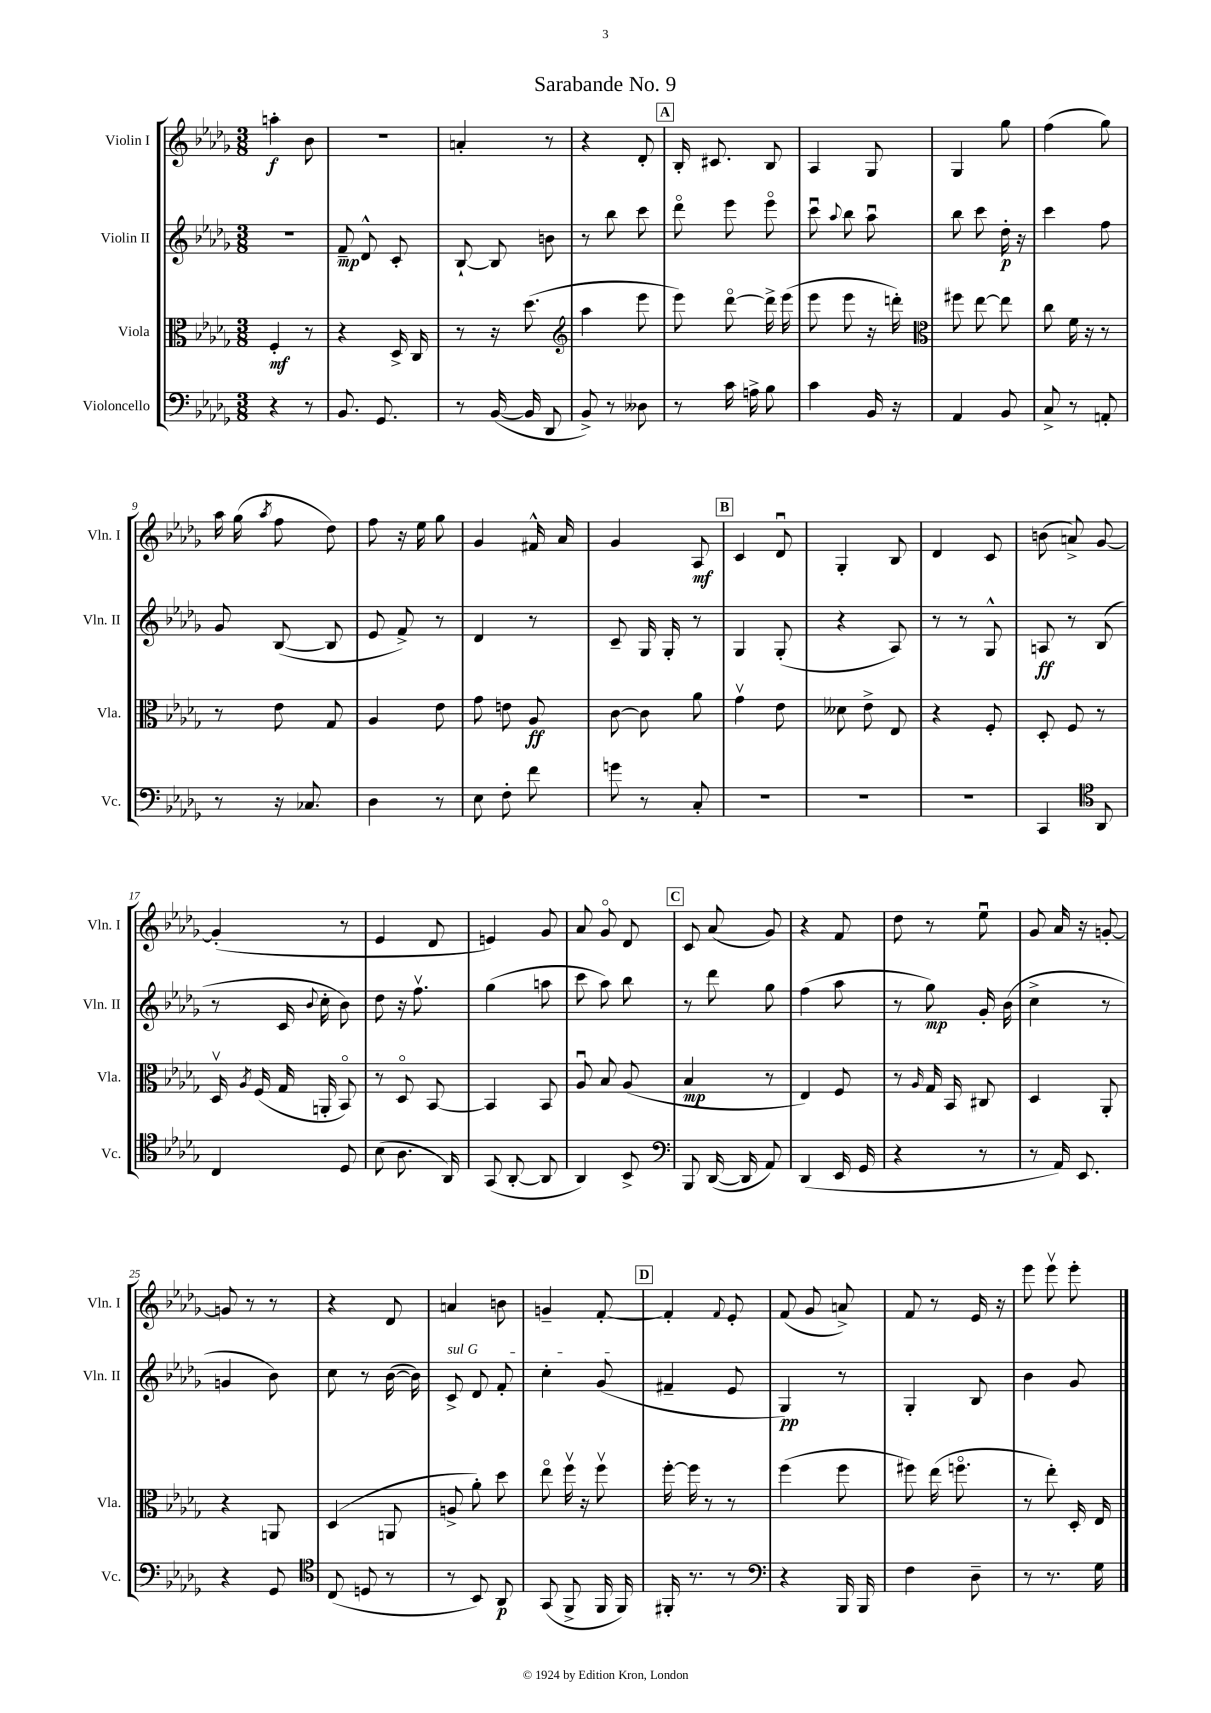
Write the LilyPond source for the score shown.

\header { title = "Sarabande No. 9" }
<<
\new StaffGroup <<
\new Staff = "s0" \with { instrumentName = "Violin I" shortInstrumentName = "Vln. I" } {
    \clef treble \key des \major \numericTimeSignature \time 3/8
    \autoBeamOff a''4-.\f bes'8 |
    r4. |
    a'4-. r8 |
    r4 des'8-. |
    \mark \markup { \box "A" } bes16-. cis'8. bes8 |
    aes4 ges8 |
    ges4 ges''8 |
    f''4( ges''8) |
    aes''16 ges''16( \acciaccatura { aes''8 } f''8 des''8) |
    f''8 r16 ees''16 ges''8 |
    ges'4 fis'16-^ aes'16 |
    ges'4 aes8\mf |
    \mark \markup { \box "B" } c'4 des'8\downbow |
    ges4-. bes8 |
    des'4 c'8 |
    b'8( a'8->) ges'8~ |
    ges'4-.( r8 |
    ees'4 des'8 |
    e'4) ges'8 |
    aes'8 ges'8\flageolet des'8 |
    \mark \markup { \box "C" } c'8 aes'8( ges'8) |
    r4 f'8 |
    des''8 r8 ees''8\downbow |
    ges'8 aes'16 r16 g'8~-. |
    g'8 r8 r8 |
    r4 des'8 |
    a'4 b'8 |
    g'4-- f'8~-. |
    \mark \markup { \box "D" } f'4-. \appoggiatura { f'8 } ees'8-. |
    f'8( ges'8 a'8->) |
    f'8 r8 ees'16 r16 |
    ees'''8 ees'''8\upbow ees'''8-. \bar "|." |
}
\new Staff = "s1" \with { instrumentName = "Violin II" shortInstrumentName = "Vln. II" } {
    \clef treble \key des \major \numericTimeSignature \time 3/8
    \autoBeamOff R4. |
    f'8--\mp des'8-^ c'8-. |
    bes8~-! bes8 b'8 |
    r8 bes''8 c'''8 |
    \mark \markup { \box "A" } des'''8\flageolet ees'''8 ees'''8\flageolet |
    c'''8\downbow \appoggiatura { aes''8 } bes''8 aes''8\downbow |
    bes''8 c'''8 des''16-.\p r16 |
    c'''4 f''8 |
    ges'8 bes8~( bes8 |
    ees'8 f'8->) r8 |
    des'4 r8 |
    c'8-- ges16 ges16-. r8 |
    \mark \markup { \box "B" } ges4 ges8-.( |
    r4 aes8) |
    r8 r8 ges8-^ |
    a8\ff r8 bes8( |
    r8 c'16 \appoggiatura { bes'8 } c''16-. bes'8) |
    des''8 r16 f''8.\upbow |
    ges''4( a''8 |
    c'''8 aes''8) bes''8 |
    \mark \markup { \box "C" } r8 des'''8 ges''8 |
    f''4( aes''8 |
    r8 ges''8\mp) ges'16-. bes'16( |
    c''4-> r8 |
    g'4 bes'8) |
    c''8 r8 bes'16~( bes'16) |
    \once \override TextSpanner.bound-details.left.text = \markup { \italic "sul G" } c'8->\startTextSpan des'8 f'8-. |
    c''4-. ges'8\stopTextSpan( |
    \mark \markup { \box "D" } fis'4-- ees'8 |
    ges4\pp) r8 |
    ges4-. bes8 |
    bes'4 ges'8 \bar "|." |
}
\new Staff = "s2" \with { instrumentName = "Viola" shortInstrumentName = "Vla." } {
    \clef alto \key des \major \numericTimeSignature \time 3/8
    \autoBeamOff f4-.\mf r8 |
    r4 des16-> c16 |
    r8 r16 des''8.( |
    \clef treble aes''4 ees'''8 |
    \mark \markup { \box "A" } ees'''8) des'''8~\flageolet des'''16-> ees'''16( |
    ees'''8 ees'''8 r16 d'''16-.) |
    \clef alto fis''8 ees''8~ ees''8 |
    c''8 f'16 r16 r8 |
    r8 ees'8 ges8 |
    aes4 ees'8 |
    ges'8 e'8 aes8\ff |
    c'8~ c'8 aes'8 |
    \mark \markup { \box "B" } ges'4\upbow ees'8 |
    deses'8 ees'8-> ees8 |
    r4 f8-. |
    des8-. f8 r8 |
    des16\upbow \acciaccatura { aes8 } f16( ges16 a,16-. bes,8\flageolet) |
    r8 des8\flageolet bes,8~ |
    bes,4 bes,8 |
    aes8\downbow bes8 aes8( |
    \mark \markup { \box "C" } bes4\mp r8 |
    ees4) f8 |
    r8 \grace { aes16 } ges16 bes,16 cis8 |
    des4 aes,8-. |
    r4 a,8 |
    des4( a,8 |
    a8-> aes'8-.) des''8 |
    ees''8\flageolet f''16\upbow r16 f''8\upbow |
    \mark \markup { \box "D" } f''16~-. f''16 r8 r8 |
    f''4( f''8 |
    fis''8) ees''16( f''8.\flageolet |
    r8 ees''8-.) des16-. ees16 \bar "|." |
}
\new Staff = "s3" \with { instrumentName = "Violoncello" shortInstrumentName = "Vc." } {
    \clef bass \key des \major \numericTimeSignature \time 3/8
    \autoBeamOff r4 r8 |
    bes,8. ges,8. |
    r8 bes,16~( bes,16 des,8 |
    bes,8->) r8 deses8 |
    \mark \markup { \box "A" } r8 c'16 a16-> bes8 |
    c'4 bes,16 r16 |
    aes,4 bes,8 |
    c8-> r8 a,8-. |
    r8 r16 ces8. |
    des4 r8 |
    ees8 f8-. f'8 |
    g'8 r8 c8-. |
    \mark \markup { \box "B" } R4. |
    R4. |
    R4. |
    c,4 \clef tenor aes,8 |
    c4 des8 |
    bes8( aes8. aes,16) |
    ges,8( aes,8~-. aes,8 |
    aes,4) bes,8-> |
    \mark \markup { \box "C" } \clef bass bes,,8 des,16~( des,16 aes,8) |
    des,4( ees,16 ges,16 |
    r4 r8 |
    r8 aes,16) ees,8. |
    r4 ges,8 |
    \clef tenor c8( d8 r8 |
    r8 bes,8) aes,8\p |
    ges,8( f,8-> f,16 f,16) |
    \mark \markup { \box "D" } fis,16-. r8. r8 |
    \clef bass r4 bes,,16 bes,,16 |
    f4 des8-- |
    r8 r8. ges16 \bar "|." |
}
>>
>>
